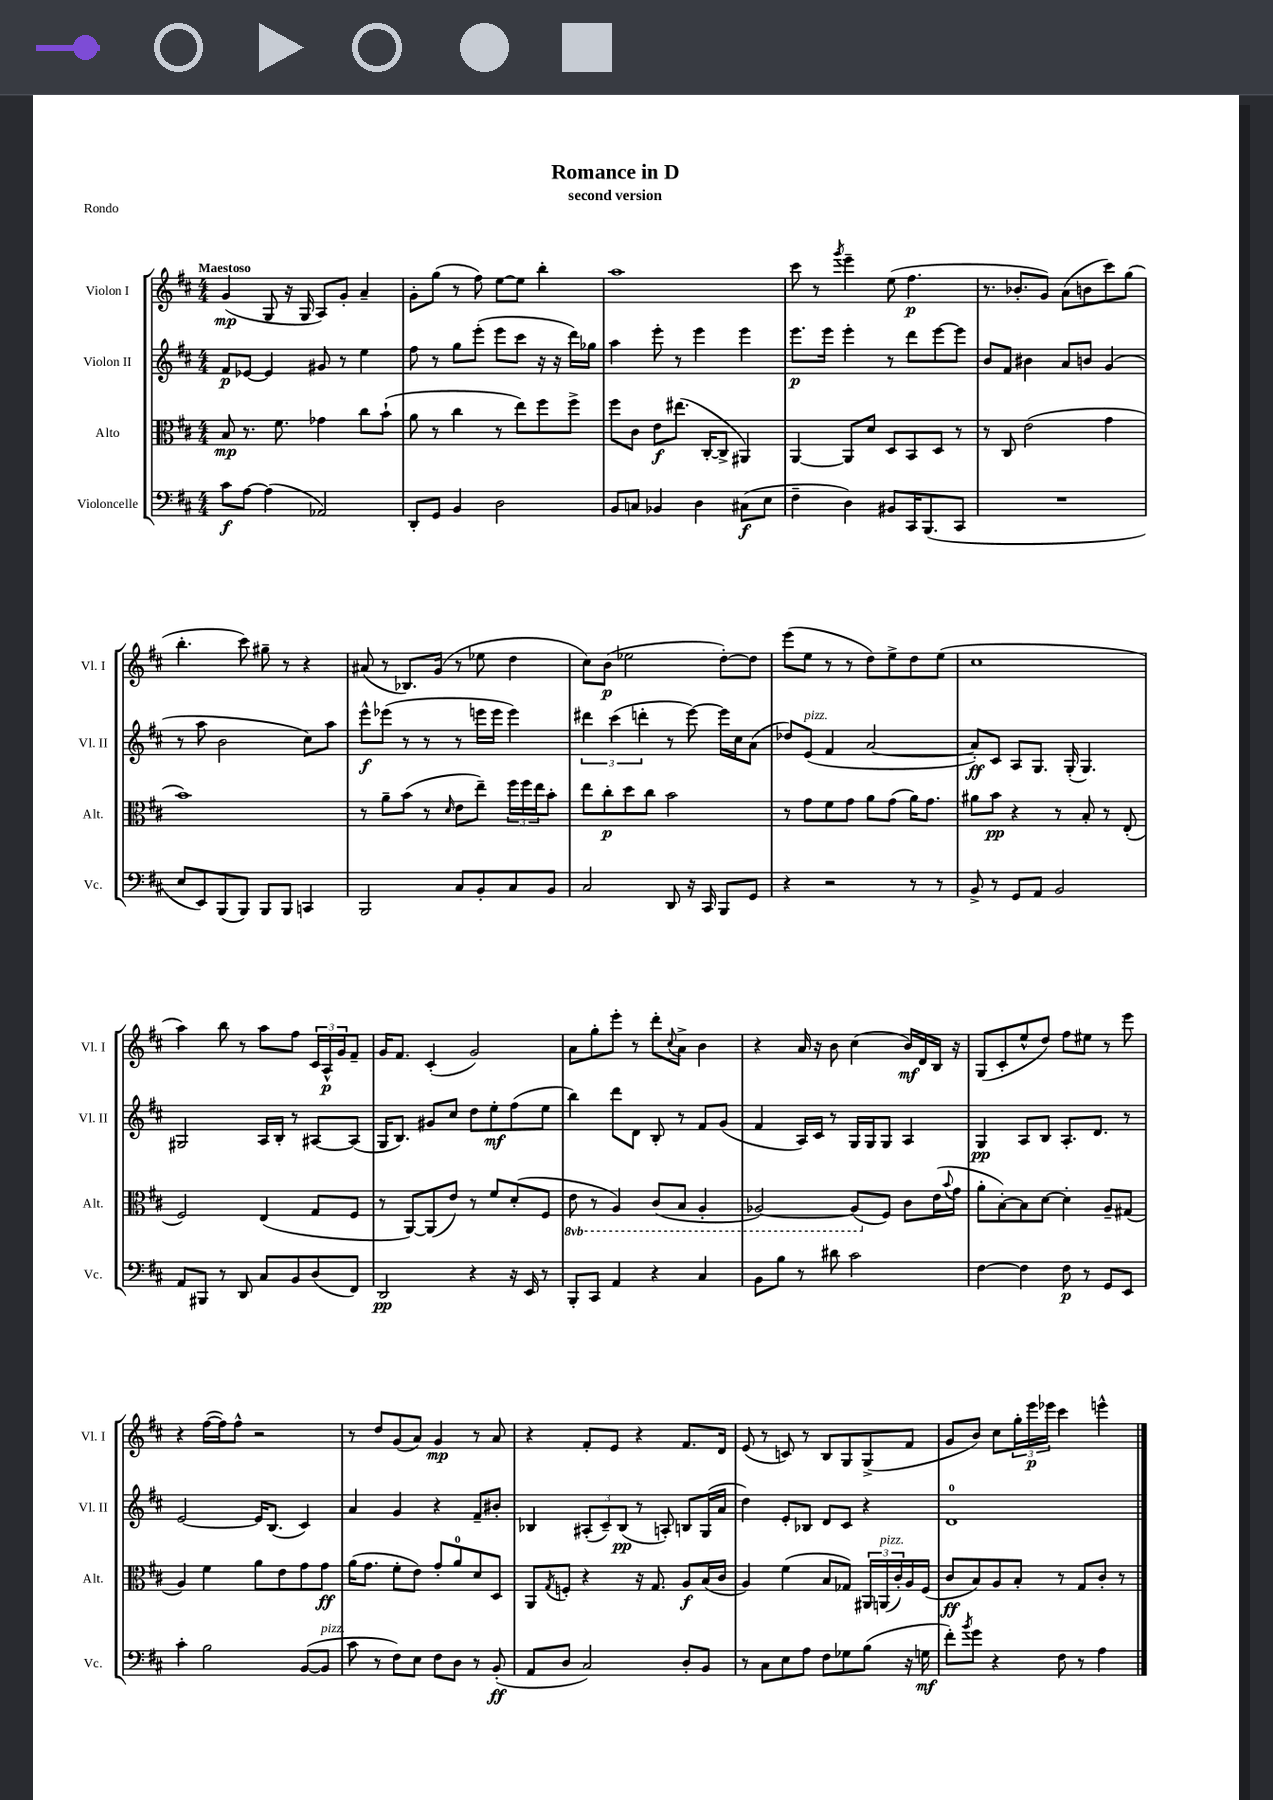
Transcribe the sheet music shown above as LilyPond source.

\header { title = "Romance in D" subtitle = "second version" piece = "Rondo" }
<<
\new StaffGroup <<
\new Staff = "s0" \with { instrumentName = "Violon I" shortInstrumentName = "Vl. I" } {
    \clef treble \key d \major \numericTimeSignature \time 4/4 \tempo "Maestoso"
    g'4\mp( g8 r16 g16 a8) g'8-. a'4-- |
    g'8-. g''8( r8 fis''8) e''8~ e''8 b''4-. |
    a''1 |
    cis'''8 r8 \acciaccatura { g'''8 } e'''4-- e''8( fis''4.\p |
    r8. bes'8.-. g'8) a'8( b'8 cis'''8) g''8( |
    b''4.-. cis'''8) gis''8-- r8 r4 |
    ais'8( r8 bes8.) g'16( r8 ees''8 d''4 |
    cis''8) b'8\p( ees''2 d''8~-.) d''8 |
    e'''8( e''8 r8 r8 d''8) e''8-> d''8 e''8( |
    cis''1 |
    a''4) b''8 r8 a''8 fis''8 \tuplet 3/2 { cis'16 a16-^\p g'16 } fis'8-- |
    g'16 fis'8. cis'4-.( g'2) |
    a'8 g''8-. e'''8-. r8 d'''8-. \appoggiatura { cis''8 } a'8-> b'4 |
    r4 a'16 r16 b'8 cis''4( b'16\mf) d'16 b16 r16 |
    g8( cis'8-. e''8-^ d''8) fis''8 eis''8 r8 e'''8 |
    r4 fis''16~( fis''16) fis''8-^ r2 |
    r8 d''8 g'8( a'8) g'4\mp r8 a'8 |
    r4 fis'8-. e'8 r4 fis'8. d'16 |
    e'8( r8 c'8) r8 b8 g8 g8->( fis'8 |
    g'8 b'8) cis''8 \tuplet 3/2 { g''16-. e'''16\p ees'''16 } cis'''4 e'''4-^ \bar "|." |
}
\new Staff = "s1" \with { instrumentName = "Violon II" shortInstrumentName = "Vl. II" } {
    \clef treble \key d \major \numericTimeSignature \time 4/4
    fis'8\p ees'8~ ees'4 gis'8 r8 e''4 |
    fis''8 r8 g''8 e'''8-.( e'''8 cis'''8 r16 r16 d'''16) ges''16 |
    a''4 e'''8-. r8 e'''4 e'''4 |
    e'''8.\p e'''16 e'''4-. r8 d'''8 e'''8~ e'''8 |
    b'8 fis'8 bis'4 a'8 b'8 g'4( |
    r8 a''8 b'2 cis''8) a''8 |
    e'''8-^\f ees'''8( r8 r8 r8 e'''16 e'''16 e'''4) |
    \tuplet 3/2 { dis'''4 cis'''4( d'''4-. } r8 e'''8~) e'''16 cis''16 a'8( |
    des''8) e'8^\markup { \italic "pizz." }( fis'4 a'2~ |
    a'8-.\ff) cis'8 a8 g8. g16-.( g4.) |
    gis2 a16 b16-. r8 ais8~ ais8( |
    g16 b8.) gis'8 cis''8 d''8 e''8-.\mf fis''8( e''8 |
    b''4) d'''8 d'8 b8-. r8 fis'8 g'8( |
    fis'4 a16) cis'16 r8 g16 g16 g8 a4 |
    g4\pp a8 b8 a8.-. d'8. r8 |
    e'2~ e'16 b8.( cis'4) |
    a'4 g'4 r4 fis'8-- bis'8-. |
    bes4 \tuplet 3/2 { ais8-.( cis'8--) bes8\pp( } r8 a8-.) b8 g16( a'16 |
    d''4) e'8-. bes8 d'8 cis'8 r4 |
    d'1-0 \bar "|." |
}
\new Staff = "s2" \with { instrumentName = "Alto" shortInstrumentName = "Alt." } {
    \clef alto \key d \major \numericTimeSignature \time 4/4 \set Staff.ottavationMarkups = #ottavation-simple-ordinals
    b8\mp r8. fis'8. ges'4 cis''8 b'8-!( |
    a'8 r8 cis''4 r8 e''8) fis''8 fis''8-> |
    fis''8 cis'8 e'8\f eis''8.( cis16~-. cis8-> ais,4) |
    a,4~ a,8 d'8 d8 b,8 d8 r8 |
    r8 cis8 e'2( g'4 |
    b'1) |
    r8 a'8-- b'8( r8 \grace { d'16 } e'8 e''8--) \tuplet 3/2 { fis''16 fis''16 e''16 } b'8-. |
    e''8 cis''8-.\p d''8 cis''8 b'2 |
    r8 g'8 fis'8 g'8 a'8 g'8( a'16) g'8. |
    ais'8 b'8\pp r4 r8 b8-. r8 e8-.( |
    fis2) e4( g8 fis8 |
    r8 a,8~) a,8( e'8) r8 fis'8 d'8-.( fis8 |
    \ottava #-1 e8 r8 a,4) cis8( b,8 a,4-. |
    aes,2~) aes,8( \ottava #0 fis8) cis'8 e'16( \appoggiatura { b'8 } g'16 |
    a'8-. b8~-.) b8 d'8~ d'4-. a8-- gis8( |
    a4) fis'4 a'8 e'8 g'8 g'8\ff |
    a'16( g'8. fis'8-. e'8) g'8-. a'8-0 d'8 d8 |
    a,8 \acciaccatura { g8 } f8-. r4 r16 g8. a8\f b16( cis'16 |
    a4) fis'4( b8 ges8) \tuplet 3/2 { ais,16 a,16^\markup { \italic "pizz." }( cis'16-.) } a16 fis16( |
    cis'8\ff b8) a8 b8-. r8 g8 cis'8-. r8 \bar "|." |
}
\new Staff = "s3" \with { instrumentName = "Violoncelle" shortInstrumentName = "Vc." } {
    \clef bass \key d \major \numericTimeSignature \time 4/4
    cis'8\f a8~ a4( aes,2) |
    d,8-. g,8 b,4 d2 |
    b,8 c8 bes,4 d4 cis8\f( e8 |
    fis4-- d4) bis,8 cis,16 b,,8.( cis,8 |
    R1 |
    e8 e,8) b,,8( b,,8) b,,8 b,,8 c,4 |
    b,,2 cis8 b,8-. cis8 b,8 |
    cis2 d,8 r16 cis,16 b,,8 g,8 |
    r4 r2 r8 r8 |
    b,8-> r8 g,8 a,8 b,2 |
    a,8 bis,,8 r8 d,8 cis8 b,8 d8( fis,8) |
    d,2\pp r4 r16 e,16 r8 |
    b,,8-. cis,8 a,4 r4 cis4 |
    b,8 b8 r8 dis'8 cis'2 |
    fis4~ fis4 fis8\p r8 g,8 e,8 |
    cis'4-. b2 b,8~( b,8^\markup { \italic "pizz." } |
    cis'8 r8 fis8) e8 fis8 d8 r8 b,8-.\ff( |
    a,8 d8 cis2) d8-. b,8 |
    r8 cis8 e8 a8 fis8 ges8 b8( r16 g16\mf |
    fis'8-.) \acciaccatura { b'8 } g'8 r4 fis8 r8 a4 \bar "|." |
}
>>
>>
\layout { \context { \Score \remove "Bar_number_engraver" } }
